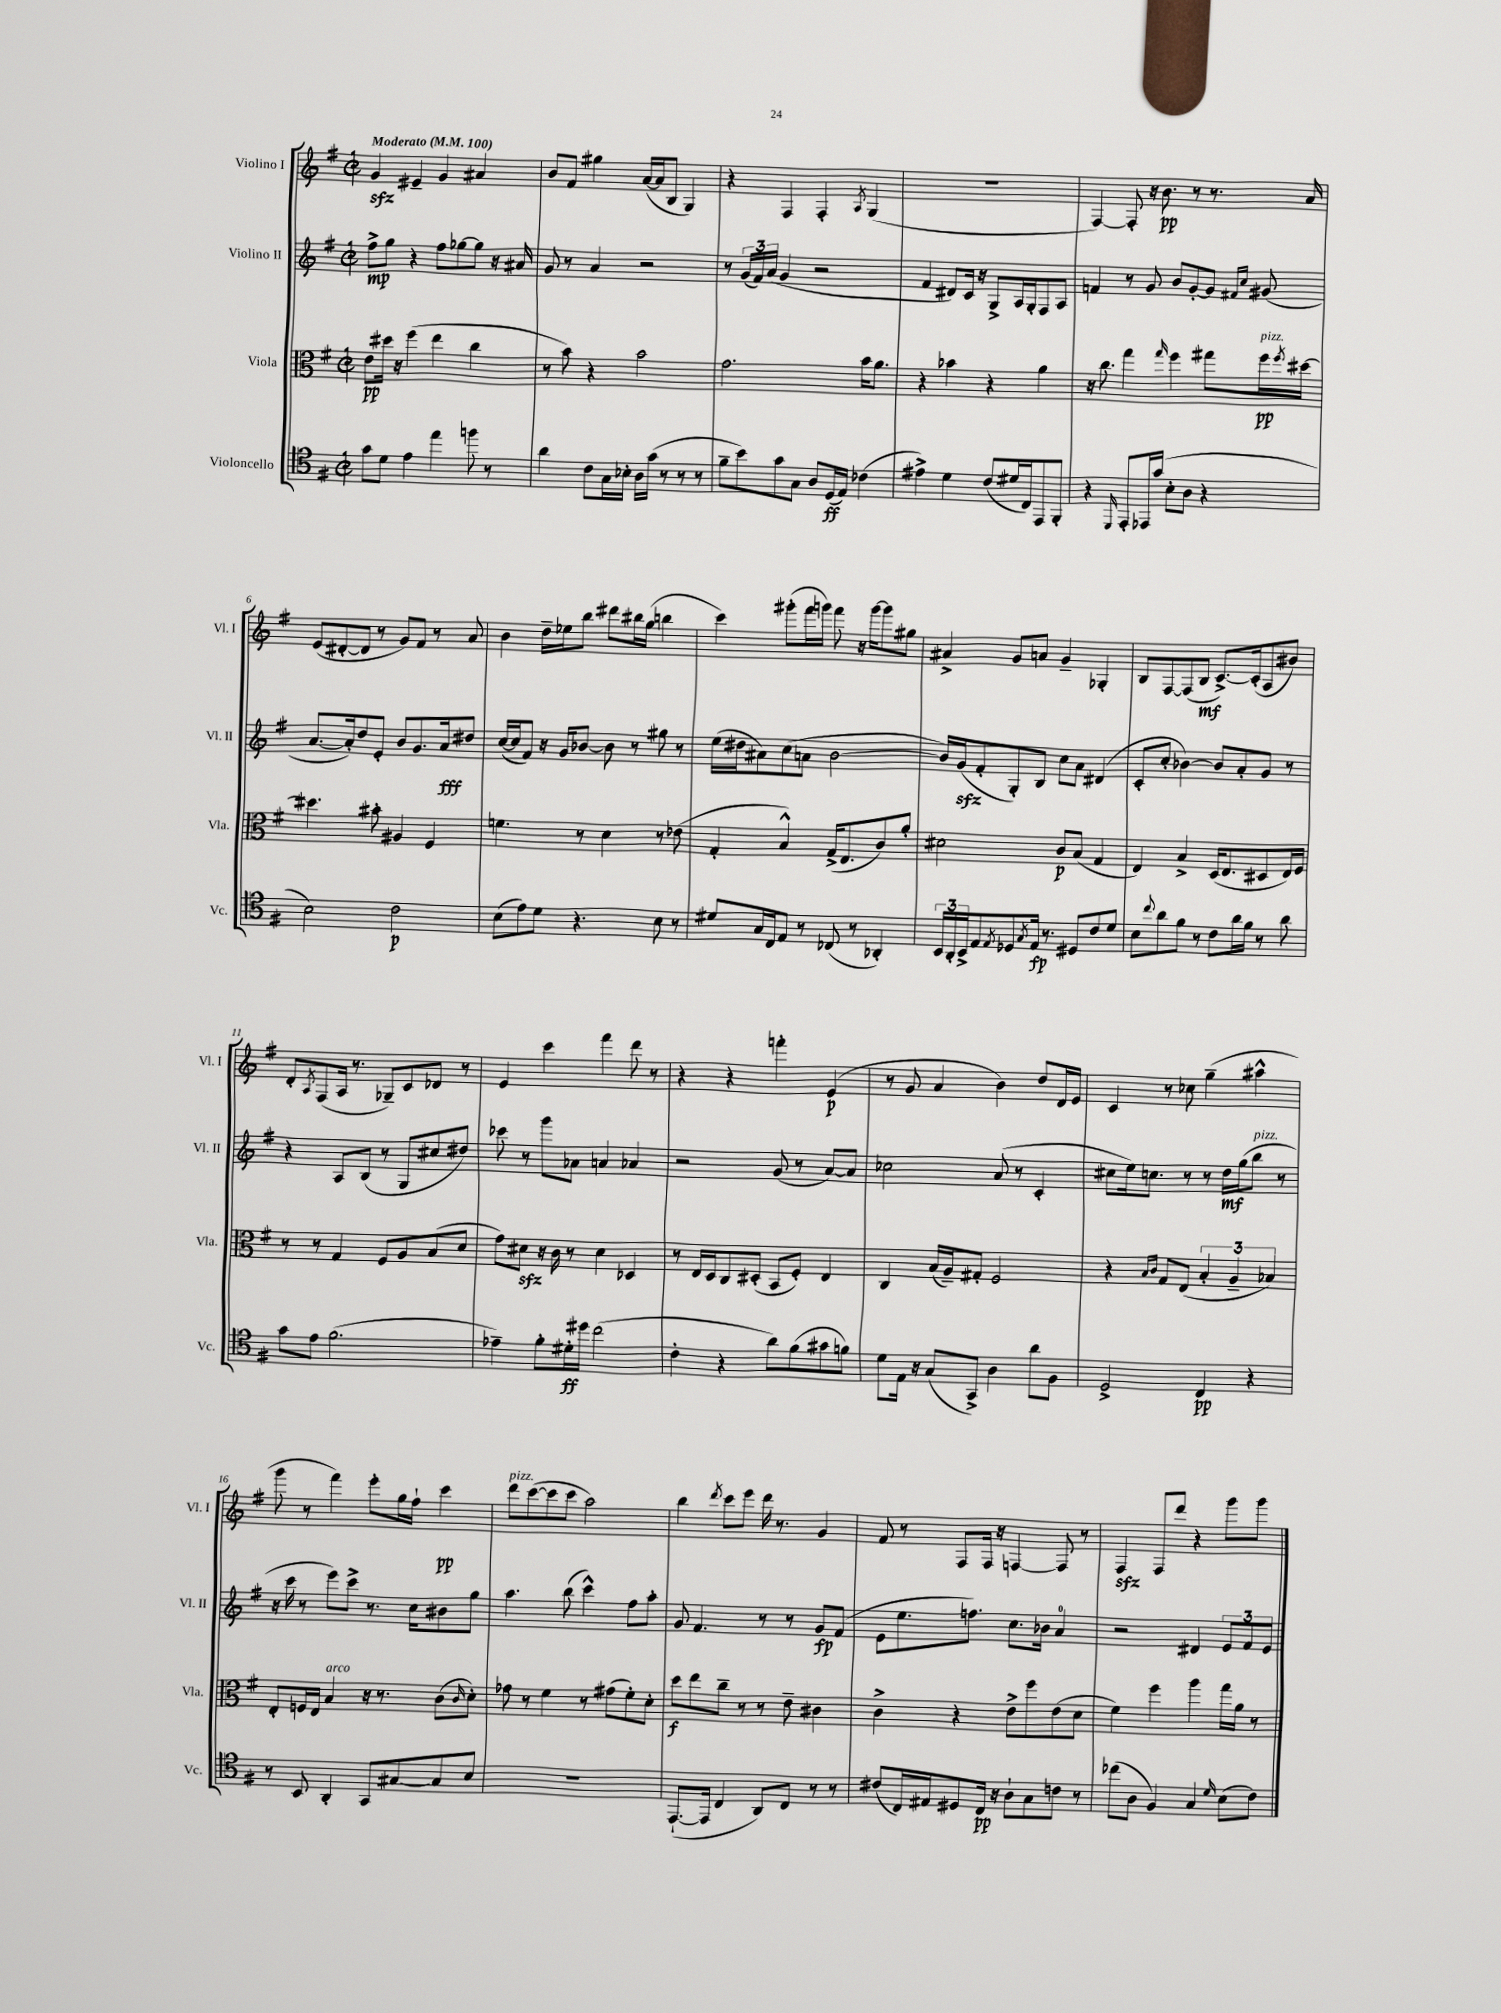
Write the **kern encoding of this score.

**kern	**dynam	**kern	**dynam	**kern	**dynam	**kern	**dynam
*part4	*part4	*part3	*part3	*part2	*part2	*part1	*part1
*staff4	*staff4	*staff3	*staff3	*staff2	*staff2	*staff1	*staff1
*I"Violoncello	*	*I"Viola	*	*I"Violino II	*	*I"Violino I	*
*I'Vc.	*	*I'Vla.	*	*I'Vl. II	*	*I'Vl. I	*
*clefC4	*	*clefC3	*	*clefG2	*	*clefG2	*
*k[f#]	*	*k[f#]	*	*k[f#]	*	*k[f#]	*
*M2/2	*	*M2/2	*	*M2/2	*	*M2/2	*
*met(c|)	*	*met(c|)	*	*met(c|)	*	*met(c|)	*
*MM100	*	*MM100	*	*MM100	*	*MM100	*
=1	=1	=1	=1	=1	=1	=1	=1
!	!	!	!	!	!	!LO:TX:a:B:t=Moderato	!
8g\L	.	8e\L	pp	8ff#^\L	mp	4gzz/	.
8d\J	.	16dd#X\Jk	.	8gg\J	.	.	.
.	.	16r	.	.	.	.	.
4e\	.	(4ff#\	.	4r	.	4e#X~/	.
4ee\	.	4ee\	.	8ff#\L	.	4g/	.
.	.	.	.	[8gg-X\	.	.	.
8ffn\	.	4cc\	.	8gg-\J]	.	4a#X/	.
8r	.	.	.	16r	.	.	.
.	.	.	.	16a#X/	.	.	.
=2	=2	=2	=2	=2	=2	=2	=2
4a\	.	8r	.	8g/	.	8b/L	.
.	.	8b\)	.	8r	.	8f#/J	.
8c\L	.	4r	.	4a/	.	4gg#X\	.
16G\L	.	.	.	.	.	.	.
16B-X'\JJ	.	.	.	.	.	.	.
16A\LL	.	2b\	.	2r	.	([16a/LL	.
(16g\JJ	.	.	.	.	.	16a/J]	.
8r	.	.	.	.	.	8B/J	.
8r	.	.	.	.	.	4G/)	.
8r	.	.	.	.	.	.	.
=3	=3	=3	=3	=3	=3	=3	=3
8f#~\L	.	2.g\	.	8r	.	4r	.
8b\)	.	.	.	(24g/LL	.	.	.
.	.	.	.	24f#/)	.	.	.
.	.	.	.	(24a/JJ	.	.	.
8g\	.	.	.	4g/	.	4F#/	.
8G\J	.	.	.	.	.	.	.
8A/L	.	.	.	2r	.	4F#'/	.
(16D/L	ff	.	.	.	.	.	.
16E/JJ)	.	.	.	.	.	.	.
.	.	.	.	.	.	8qA/	.
(4c-X\	.	16b\KL	.	.	.	(4G/	.
.	.	8.a\J	.	.	.	.	.
=4	=4	=4	=4	=4	=4	=4	=4
4e#X^\)	.	4r	.	4f#/	.	1r	.
4d\	.	4b-X\	.	8d#X/L)	.	.	.
.	.	.	.	16c/Jk	.	.	.
.	.	.	.	16r	.	.	.
(8c/L	.	4r	.	8G^/L	.	.	.
16d#X/L	.	.	.	16A/L	.	.	.
16C/J)	.	.	.	16G'/J	.	.	.
8EE/	.	4a\	.	8F#/	.	.	.
8FF#'/J	.	.	.	8A/J	.	.	.
=5	=5	=5	=5	=5	=5	=5	=5
4r	.	16r	.	4fn/	.	[4F#/)	.
.	.	8.cc\	.	.	.	.	.
16qqDD/	.	.	.	.	.	.	.
8EE'/L	.	4gg\	.	8r	.	8F#'/]	.
16EE-X/L	.	.	.	8g/	.	16r	.
(16g/JJ	.	.	.	.	.	8.b\	pp
.	.	16qqgg/	.	.	.	.	.
8B'\L	.	4ff#\	.	8b/L	.	.	.
8A\J	.	.	.	[8g'/	.	8r	.
4r	.	8gg#X\L	.	8g/J]	.	8.r	.
.	.	.	.	16qqf#X/LL	.	.	.
.	.	.	.	16qqcc/JJ	.	.	.
!	!	!LO:TX:a:i:t=pizz.	!	!	!	!	!
.	.	16ff#\L	pp	(8g#X/	.	.	.
.	.	8qff#/	.	.	.	.	.
.	.	[16dd#X\JJ	.	.	.	16a/	.
!!LO:LB:g=z
=6	=6	=6	=6	=6	=6	=6	=6
2B\)	.	4.dd#X\]	.	[8.a/L	.	(8e/L	.
.	.	.	.	.	.	[8d#X'/	.
.	.	.	.	16a'/k])	.	.	.
.	.	.	.	8dd/	.	8d#/J]	.
.	.	8b#X'\	.	8e'/J	.	8r	.
2c\	p	4A#X/	.	8b/L	.	8g/L)	.
.	.	.	.	8.g/	.	8f#/J	.
.	.	4F#/	.	.	.	8r	.
.	.	.	.	16a/k	fff	.	.
.	.	.	.	8dd#X/J	.	8a/	.
=7	=7	=7	=7	=7	=7	=7	=7
(8B\L	.	4.fn\	.	([16cc/LL	.	4b\	.
.	.	.	.	16cc/J]	.	.	.
8e\)	.	.	.	8f#/J)	.	.	.
8d\J	.	.	.	16r	.	16dd~\LL	.
.	.	.	.	16g/KL	.	16ee-X\J	.
4.r	.	8r	.	[8b-X/J	.	8bb\J	.
.	.	4d\	.	8b-\]	.	8ddd#X\L	.
.	.	.	.	8r	.	16bb#X\L	.
.	.	.	.	.	.	(16gg\JJ	.
8B\	.	8r	.	8gg#X\	.	4bbn\	.
8r	.	(8e-X\	.	8r	.	.	.
=8	=8	=8	=8	=8	=8	=8	=8
8d#X/L	.	4G'/	.	(16ee\LL	.	4ccc\)	.
.	.	.	.	16dd#X\J	.	.	.
16G/L	.	.	.	8a#X\)	.	.	.
16C/J	.	.	.	.	.	.	.
8E/J	.	4B^^/)	.	(8cc\	.	(8ggg#X'\L	.
8r	.	.	.	8an\J	.	16fff#\L	.
.	.	.	.	.	.	16gggn\JJ)	.
(8C-X/	.	(16G^/KL	.	[2b\	.	8fff#\	.
.	.	8.E/	.	.	.	.	.
8r	.	.	.	.	.	16r	.
.	.	.	.	.	.	[16ggg\KL	.
4AA-X'/)	.	8c/)	.	.	.	8ggg\]	.
.	.	8a'/J	.	.	.	8gg#X\J	.
=9	=9	=9	=9	=9	=9	=9	=9
24BB/LL	.	2d#X\	.	16b/LL])	.	4a#X^/	.
24AA'/	.	.	.	.	.	.	.
.	.	.	.	(16gzz/J	.	.	.
24BB^/J	.	.	.	.	.	.	.
8E/	.	.	.	8f#'/	.	.	.
8qE/	.	.	.	.	.	.	.
8D-X/	.	.	.	8G'/)	.	8g/L	.
8qG/	.	.	.	.	.	.	.
16E/Jk	fp	.	.	8B/J	.	8an/J	.
8.r	.	.	.	.	.	.	.
.	.	8c/L	p	8cc\L	.	4g~/	.
8D#X/L	.	(8B/J	.	8a\J	.	.	.
8c/	.	4G/	.	(4d#X/	.	4G-X'/	.
8d/J	.	.	.	.	.	.	.
=10	=10	=10	=10	=10	=10	=10	=10
8B\L	.	4E/)	.	8c'/L	.	8B/L	.
8qqcc/	.	.	.	.	.	.	.
8a\	.	.	.	8cc'/J	.	[8F#/	.
8f#\J	.	4B^/	.	[4b-X\)	.	(8F#/]	.
8r	.	.	.	.	.	8B/J	mf
8c\L	.	(16D/KL	.	8b-/L]	.	[8.c^/L)	.
.	.	8.E/	.	.	.	.	.
16a\L	.	.	.	8a'/	.	.	.
16f#\JJ	.	.	.	.	.	(16c'/k]	.
8r	.	8D#X/	.	8g/J	.	8A/	.
8a\	.	16E/L)	.	8r	.	8b#X/J)	.
.	.	16F#/JJ	.	.	.	.	.
!!LO:LB:g=z
=11	=11	=11	=11	=11	=11	=11	=11
8g\L	.	8r	.	4r	.	8d'/L	.
.	.	.	.	.	.	8qA/	.
8e\J	.	8r	.	.	.	(8F#/	.
(2.f#\	.	4G/	.	8A/L	.	16A/Jk	.
.	.	.	.	.	.	8.r	.
.	.	.	.	(8B/J	.	.	.
.	.	8F#/L	.	8r	.	8G-X~/L)	.
.	.	8A/	.	8G/L	.	8c/	.
.	.	(8B/	.	8cc#X/	.	8d-X/J	.
.	.	8d/J	.	8dd#X/J)	.	8r	.
=12	=12	=12	=12	=12	=12	=12	=12
4e-X~\)	.	8g\L)	.	8ccc-X\	.	4e/	.
.	.	8d#Xzz\J	.	8r	.	.	.
8f#'\L	.	16r	.	8ggg\L	.	4ccc\	.
.	.	16c\	.	.	.	.	.
16d#X'\L	ff	8r	.	8a-X\J	.	.	.
16dd#X\JJ	.	.	.	.	.	.	.
(2cc\	.	4d#\	.	4an/	.	4fff#\	.
.	.	4D-X/	.	4a-X/	.	8ddd\	.
.	.	.	.	.	.	8r	.
=13	=13	=13	=13	=13	=13	=13	=13
4c'\	.	8r	.	2r	.	4r	.
.	.	16E/LL	.	.	.	.	.
.	.	16D/J	.	.	.	.	.
4r	.	8C/	.	.	.	4r	.
.	.	(8D#X'/J	.	.	.	.	.
8a\L)	.	8BB/L	.	(8g/	.	4fffn'\	.
(8f#\	.	8F#'/J)	.	8r	.	.	.
8g#X\	.	4E/	.	[8a/L)	.	(4e/	p
8fn\J)	.	.	.	8a/J]	.	.	.
=14	=14	=14	=14	=14	=14	=14	=14
8d\L	.	4C/	.	2cc-X\	.	8r	.
16E\Jk	.	.	.	.	.	8g/	.
16r	.	.	.	.	.	.	.
(8G/L	.	(16B/LL	.	.	.	4a/	.
.	.	16A~/J)	.	.	.	.	.
8GG^/J)	.	8G#X'/J	.	.	.	.	.
4A\	.	2F#/	.	(8a/	.	4b\)	.
.	.	.	.	8r	.	.	.
8a\L	.	.	.	4c'/	.	8dd/L	.
8F#\J	.	.	.	.	.	16d/L	.
.	.	.	.	.	.	16e/JJ	.
=15	=15	=15	=15	=15	=15	=15	=15
2D^/	.	4r	.	8cc#X\L	.	4c/	.
.	.	.	.	16ee\k)	.	.	.
.	.	.	.	8.ccn\J	.	.	.
.	.	16qqB/LL	.	.	.	.	.
.	.	16qqc/JJ	.	.	.	.	.
.	.	8G/L	.	.	.	8r	.
.	.	(8E/J	.	8r	.	8cc-X\	.
4C/	pp	6B'/	.	8r	.	(4gg~\	.
.	.	.	.	16dd\LL	mf	.	.
.	.	6A~/	.	.	.	.	.
.	.	.	.	(16gg\J	.	.	.
!	!	!	!	!LO:TX:a:i:t=pizz.	!	!	!
4r	.	.	.	8bb\J	.	4aa#X^^\	.
.	.	6B-X/)	.	.	.	.	.
.	.	.	.	8r	.	.	.
!!LO:LB:g=z
=16	=16	=16	=16	=16	=16	=16	=16
8r	.	8E'/L	.	16r	.	8ggg\	.
.	.	.	.	16ccc\	.	.	.
8BB/	.	16Fn/L	.	8r	.	8r	.
.	.	16E/JJ	.	.	.	.	.
!	!	!LO:TX:a:i:t=arco	!	!	!	!	!
4AA'/	.	4B/	.	8eee\L)	.	4fff#\)	.
.	.	.	.	8ccc^\J	.	.	.
8GG/L	.	16r	.	8.r	.	8eee'\L	.
.	.	8.r	.	.	.	.	.
[8G#X/	.	.	.	.	.	16gg\L	.
.	.	.	.	16cc\KL	.	16ff#`\JJ	.
8G#/]	.	(8c\L	.	8b#X\	.	4ccc\	pp
.	.	16qqc/	.	.	.	.	.
8B/J	.	8d'\J)	.	8gg\J	.	.	.
=17	=17	=17	=17	=17	=17	=17	=17
!	!	!	!	!	!	!LO:TX:a:i:t=pizz.	!
1r	.	8g-X\	.	4.aa\	.	8ddd\L	.
.	.	8r	.	.	.	([8ccc\	.
.	.	4f#\	.	.	.	8ccc\]	.
.	.	.	.	(8bb\	.	8ccc\J	.
.	.	8r	.	4ccc^^\)	.	2aa\)	.
.	.	(8g#X\L	.	.	.	.	.
.	.	8f#'\)	.	8ff#\L	.	.	.
.	.	8d'\J	.	8aa'\J	.	.	.
=18	=18	=18	=18	=18	=18	=18	=18
([8.EE`/L	.	8dd\L	f	8g/	.	4bb\	.
.	.	8ee\	.	4.f#/	.	.	.
16EE/Jk]	.	.	.	.	.	.	.
.	.	.	.	.	.	8qddd/	.
4C/	.	8cc~\J	.	.	.	8ccc\L	.
.	.	8r	.	.	.	8eee\J	.
8AA/L)	.	8r	.	8r	.	16ddd\	.
.	.	.	.	.	.	8.r	.
8C/J	.	8e~\	.	8r	.	.	.
8r	.	4c#X\	.	8g/L	fp	4g/	.
8r	.	.	.	(8f#/J	.	.	.
=19	=19	=19	=19	=19	=19	=19	=19
(8c#X/L	.	4c^\	.	8e\L	.	8f#/	.
16C/L)	.	.	.	8.ee\	.	8r	.
16E#X/J	.	.	.	.	.	.	.
8D#X/	.	4r	.	.	.	8F#/L	.
.	.	.	.	8.ffn\J)	.	.	.
16C/Jk	pp	.	.	.	.	16F#/Jk	.
16r	.	.	.	.	.	16r	.
8A`\L	.	8e^\L	.	8.cc\L	.	[4Fn/	.
8G\	.	8ff#\	.	.	.	.	.
.	.	.	.	16b-X\Jk	.	.	.
8cn\J	.	(8e\	.	4a/	.	8F/]	.
8r	.	8d\J	.	.	.	8r	.
=20	=20	=20	=20	=20	=20	=20	=20
(8cc-X\L	.	4f#\)	.	2r	.	4F#zz/	.
8A\J	.	.	.	.	.	.	.
4F#/)	.	4ff#\	.	.	.	8F#/L	.
.	.	.	.	.	.	8ddd/J	.
4G/	.	4aa\	.	4d#X/	.	4r	.
16qqd/	.	.	.	.	.	.	.
(8B\L	.	16gg\LL	.	12e/L	.	8ggg\L	.
.	.	16a\JJ	.	.	.	.	.
.	.	.	.	12f#/	.	.	.
8c\J)	.	8r	.	.	.	8ggg\J	.
.	.	.	.	12e/J	.	.	.
==	==	==	==	==	==	==	==
*-	*-	*-	*-	*-	*-	*-	*-
